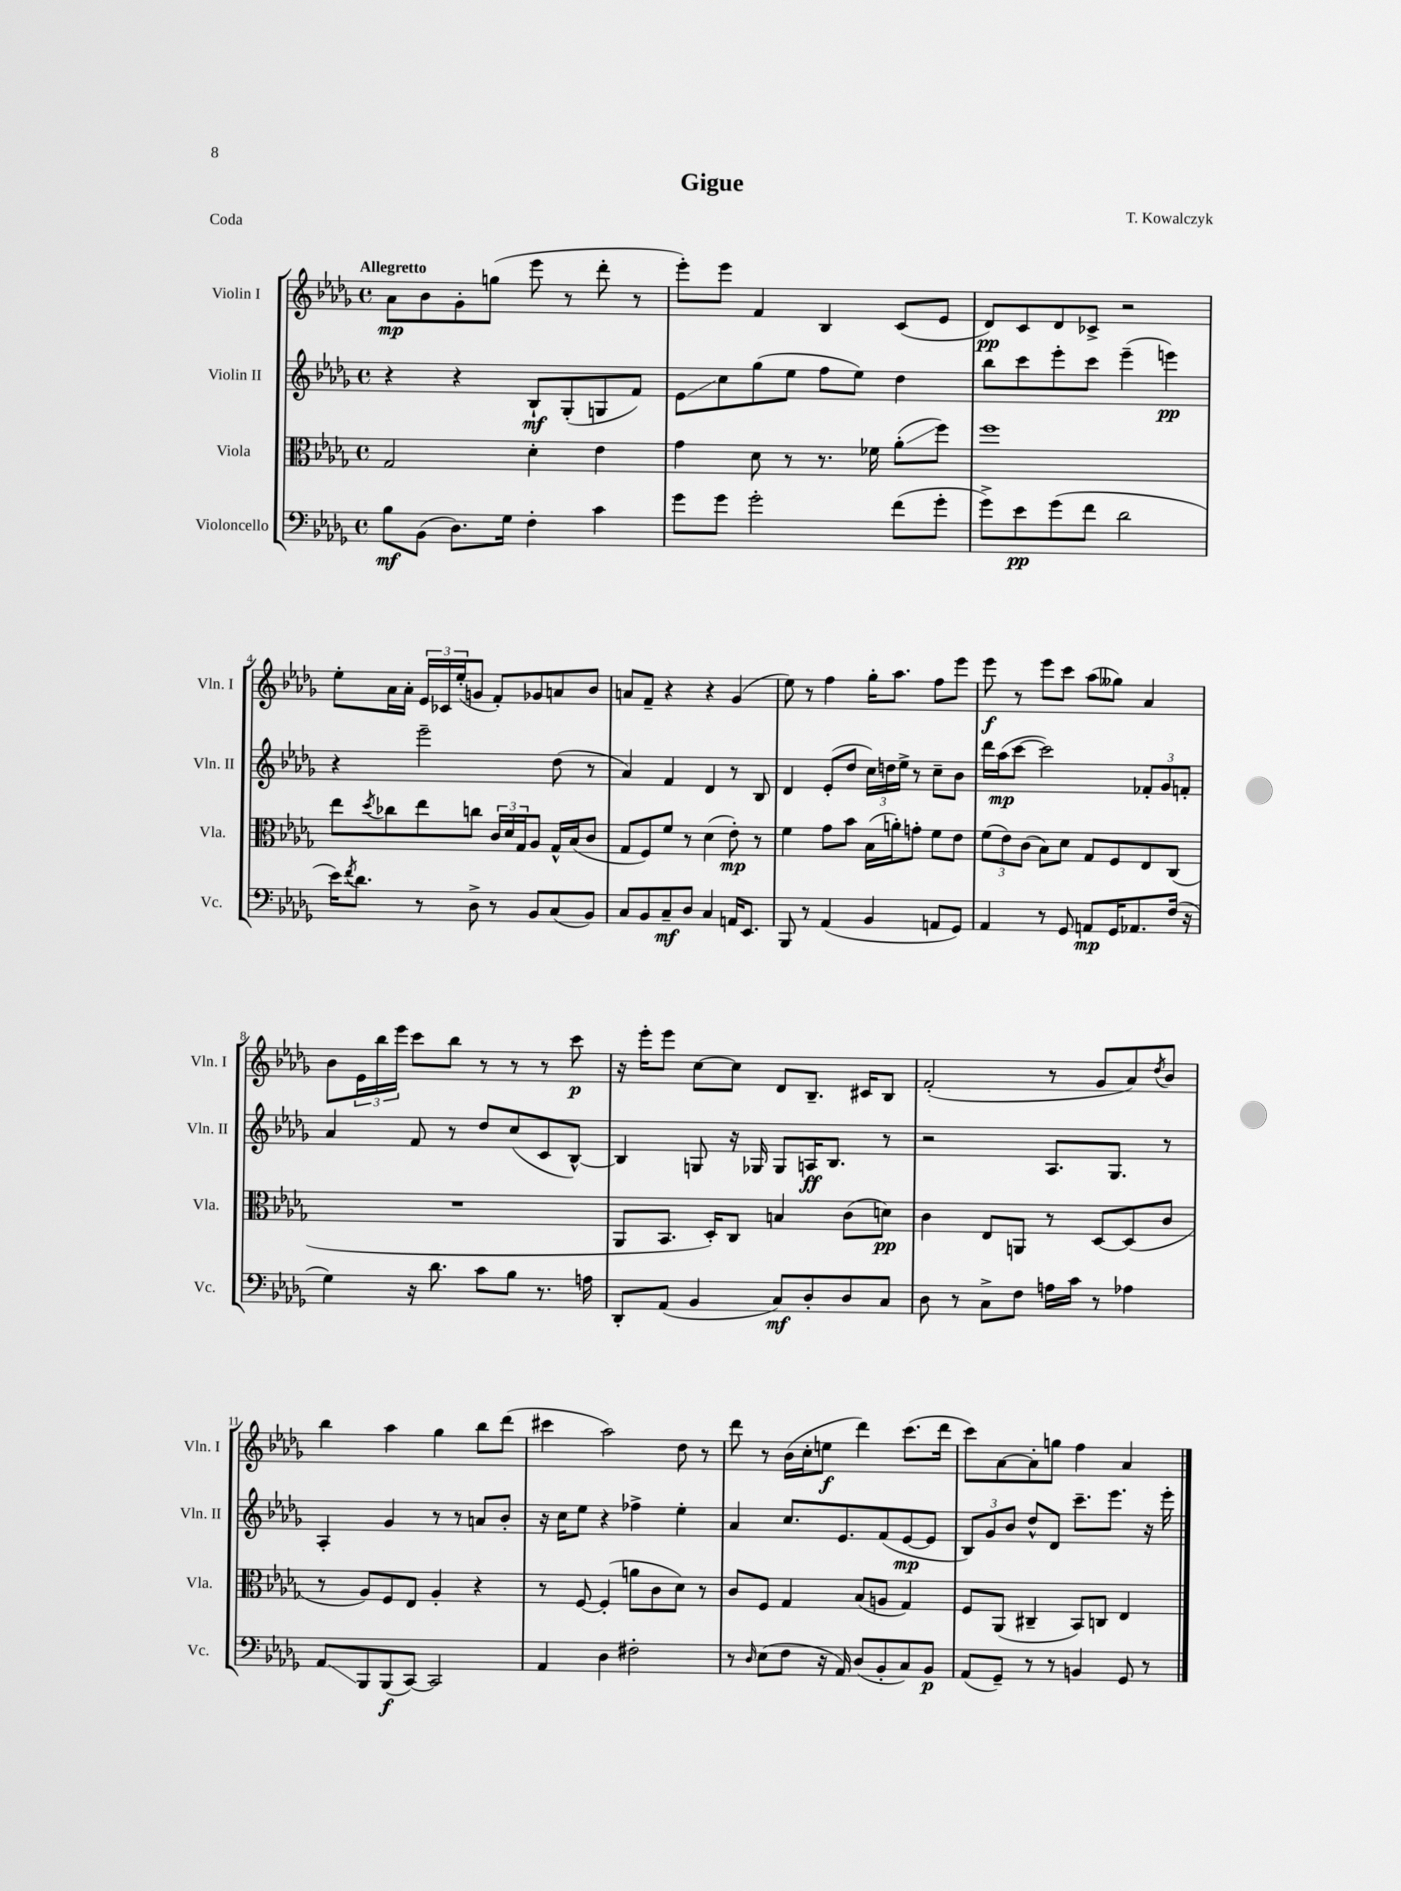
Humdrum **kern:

**kern	**kern	**kern	**kern
*staff4	*staff3	*staff2	*staff1
*clefF4	*clefC3	*clefG2	*clefG2
*k[b-e-a-d-g-]	*k[b-e-a-d-g-]	*k[b-e-a-d-g-]	*k[b-e-a-d-g-]
*M4/4	*M4/4	*M4/4	*M4/4
*met(c)	*met(c)	*met(c)	*met(c)
8B-	2G-	4r	8a-
(8BB-	.	.	8b-
8.D-)	.	4r	8g-'
.	.	.	(8gg
16G-	.	.	.
4F'	4d-'	8B-`	8eee-
.	.	(8G-'	8r
4c	4e-	8G	8ddd-'
.	.	8f)	8r
=	=	=	=
8g-	4g-	8e-	8eee-')
8g-	.	8cc	8eee-
2g-'	8d-	(8gg-	4f
.	8r	8ee-	.
.	8.r	8ff	4B-
.	.	8ee-)	.
.	16f-	.	.
(8f	(8a-'	4dd-	(8c
8g-'	8ff)	.	8e-
=	=	=	=
8g-^)	1ff	8bb-	8d-)
8e-	.	8ccc	8c
(8g-	.	8eee-'	8d-
8f	.	8ccc	8c-^
2d-	.	(4eee-~	2r
.	.	4eee)	.
=	=	=	=
16e-)	8ee-	4r	8ee-'
8qf	.	.	.
8.d-	.	.	.
.	8qdd-	.	.
.	8cc-	.	16a-
.	.	.	16a-'
8r	8ee-	2eee-~	24e-
.	.	.	24c-
.	.	.	(24ee-'
8D-^	8cc	.	8g
8r	24c	.	8f')
.	24d-	.	.
.	24G-	.	.
8BB-	8A-	.	8g-
(8C	16G-^^	(8dd-	8a
.	(16B-	.	.
8BB-)	8c	8r	8b-
=	=	=	=
8C	8G-	4a-)	8a
8BB-	8F)	.	8f~
8C~	8f	4f	4r
8D-	8r	.	.
4C	(4d-	4d-	4r
16AA	8e-')	8r	(4g-
8.EE-	.	.	.
.	8r	8B-	.
=	=	=	=
8BBB-	4f	4d-	8ee-)
8r	.	.	8r
(4AA-	8g-	(8e-'	4ff
.	8b-	8dd-	.
4BB-	(16B-	24cc)	16gg-'
.	.	24dd	.
.	16a')	.	8.aa-
.	.	24ee-^	.
.	8g'	8r	.
8AA	8f	8cc~	8ff
8GG-)	8e-	8b-	8eee-
=	=	=	=
4AA-	(12f	16ddd-	8eee-
.	.	(16aa-	.
.	12e-)	.	.
.	.	[8ccc	8r
.	(12c	.	.
8r	8B-)	2ccc])	8eee-
8GG-	8d-	.	8ccc
8AA	8G-	.	(8aa-
16GG-	8F	.	8gg--)
8.AA-	.	.	.
.	8E-	12f-'	4a-
.	.	12g-	.
(16F	(8C	.	.
.	.	12f'	.
16r	.	.	.
=	=	=	=
4G-)	1r	4a-	8b-
.	.	.	24e-
.	.	.	24bb-
.	.	.	24eee-
16r	.	8f	8ccc
8.d-	.	.	.
.	.	8r	8bb-
8c	.	8dd-	8r
8B-	.	(8cc	8r
8.r	.	8c	8r
.	.	[8B-^^)	8ccc
16A	.	.	.
=	=	=	=
8DD-'	8AA-	4B-]	16r
.	.	.	16eee-'
(8AA-	8.BB-	.	8eee-
4BB-	.	8G	[8cc
.	16D-')	.	.
.	8C	16r	8cc]
.	.	16G-	.
8C)	4B	8G-	8d-
8D-'	.	16A	8.B-~
.	.	8.B-	.
8D-	(8c	.	.
.	.	.	16c#
8C	8d)	8r	8B-
=	=	=	=
8D-	4c	2r	(2f'
8r	.	.	.
8C^	8E-	.	.
8F	8AA	.	.
16A	8r	8.A-	8r
16c	.	.	.
8r	[8D-	.	8g-
.	.	8.G-	.
4A-	(8D-]	.	8a-)
.	.	.	8qdd-
.	8c	8r	8b-
=	=	=	=
8AA-	8r	4A-'	4bb-
8BBB-	8A-)	.	.
(8BBB-	8F	4g-	4aa-
[8CC)	8E-	.	.
2CC]	4A-'	8r	4gg-
.	.	8r	.
.	4r	8a	8bb-
.	.	8b-'	(8ddd-
=	=	=	=
4AA-	8r	16r	4ccc#
.	.	16cc	.
.	[8F	8ee-	.
4D-	(4F']	4r	2aa-)
2F#'	8a	4ff-^	.
.	8c	.	.
.	8d-)	4ee-'	8dd-
.	8r	.	8r
=	=	=	=
8r	8c	4a-	8ddd-
16qqD-	.	.	.
(8E-	8F	.	8r
8F	4G-	8.cc	(16b-
.	.	.	16cc'
16r	.	.	8ee
16AA-)	.	8.e-	.
(8D-	(8B-	.	4ddd-)
8BB-'	8A	(8f	.
8C)	4G-)	[8e-	(8.ccc
8BB-	.	8e-]	.
.	.	.	16ddd-
=	=	=	=
(8AA-	8F	12B-)	8ccc)
.	.	12g-	.
8GG-~)	(8AA-	.	[8a-
.	.	12b-	.
8r	4C#~	8dd-^^	8a-']
8r	.	8d-	8gg
4BB	8BB-)	8.ccc~	4ff
.	8C	.	.
.	.	8.eee-	.
8GG-	4E-	.	4a-
8r	.	16r	.
.	.	16eee-'	.
==	==	==	==
*-	*-	*-	*-
